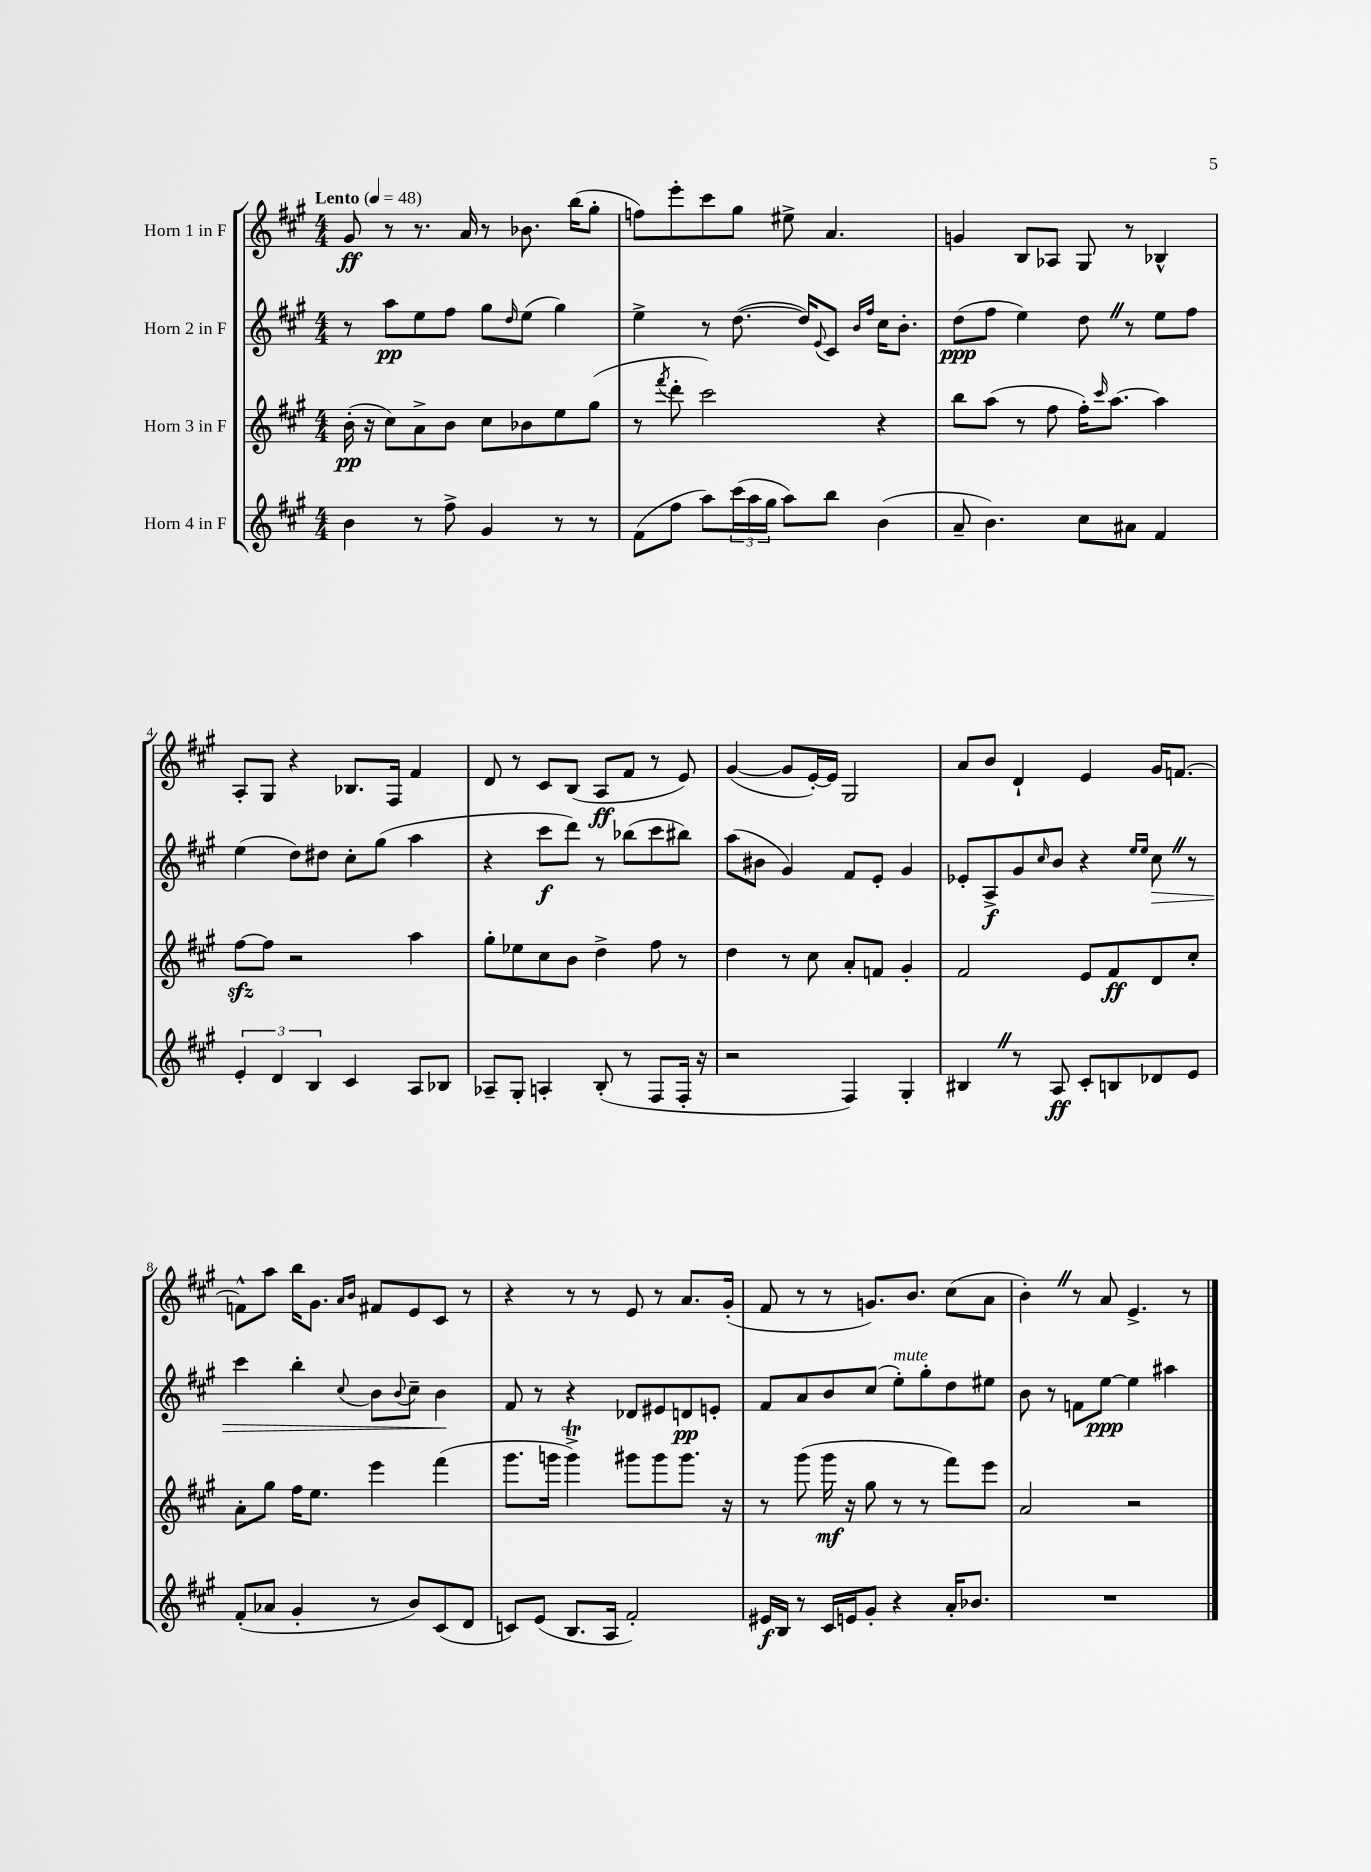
<<
\new StaffGroup <<
\new Staff = "s0" \with { instrumentName = "Horn 1 in F" } {
    \clef treble \key a \major \numericTimeSignature \time 4/4 \tempo "Lento" 4 = 48
    gis'8\ff r8 r8. a'16 r8 bes'8. b''16( gis''8-. |
    f''8) e'''8-. cis'''8 gis''8 eis''8-> a'4. |
    g'4 b8 aes8 gis8 r8 bes4-^ |
    a8-. gis8 r4 bes8. fis16 fis'4 |
    d'8 r8 cis'8 b8( a8\ff fis'8 r8 e'8) |
    gis'4~( gis'8 e'16~-.) e'16 gis2 |
    a'8 b'8 d'4-! e'4 gis'16 f'8.~ |
    f'8-^ a''8 b''16 gis'8. \grace { a'16 b'16 } fis'8 e'8 cis'8 r8 |
    r4 r8 r8 e'8 r8 a'8. gis'16-.( |
    fis'8 r8 r8 g'8.) b'8. cis''8( a'8 |
    b'4-.) \once \override BreathingSign.text = \markup { \musicglyph "scripts.caesura.straight" } \breathe r8 a'8 e'4.-> r8 \bar "|." |
}
\new Staff = "s1" \with { instrumentName = "Horn 2 in F" } {
    \clef treble \key a \major \numericTimeSignature \time 4/4
    r8 a''8\pp e''8 fis''8 gis''8 \grace { d''16 } e''8( gis''4) |
    e''4-> r8 d''8.~( d''16) \appoggiatura { e'8 } cis'8 \grace { b'16 fis''16 } cis''16 b'8.-. |
    d''8\ppp( fis''8 e''4) d''8 \once \override BreathingSign.text = \markup { \musicglyph "scripts.caesura.straight" } \breathe r8 e''8 fis''8 |
    e''4( d''8) dis''8 cis''8-. gis''8( a''4 |
    r4 cis'''8\f d'''8) r8 bes''8( cis'''8 bis''8) |
    a''8( bis'8 gis'4) fis'8 e'8-. gis'4 |
    ees'8-. a8->\f gis'8 \grace { cis''16 } b'8 r4 \grace { e''16 e''16 } cis''8\> \once \override BreathingSign.text = \markup { \musicglyph "scripts.caesura.straight" } \breathe r8 |
    cis'''4 b''4-. \appoggiatura { cis''8 } b'8 \appoggiatura { b'8 } cis''8-- b'4\! |
    fis'8 r8 r4 des'8 eis'8 d'8\pp e'8-. |
    fis'8 a'8 b'8 cis''8( e''8-.^\markup { \italic "mute" }) gis''8-. d''8 eis''8 |
    b'8 r8 f'8 e''8~\ppp e''4 ais''4 \bar "|." |
}
\new Staff = "s2" \with { instrumentName = "Horn 3 in F" } {
    \clef treble \key a \major \numericTimeSignature \time 4/4
    b'16-.\pp( r16 cis''8) a'8-> b'8 cis''8 bes'8 e''8 gis''8( |
    r8 \acciaccatura { fis'''8 } d'''8-. cis'''2) r4 |
    b''8 a''8( r8 fis''8 fis''16-.) \grace { cis'''16 } a''8.~ a''4 |
    fis''8~\sfz fis''8 r2 a''4 |
    gis''8-. ees''8 cis''8 b'8 d''4-> fis''8 r8 |
    d''4 r8 cis''8 a'8-. f'8 gis'4-. |
    fis'2 e'8 fis'8\ff d'8 cis''8-. |
    a'8-. gis''8 fis''16 e''8. e'''4 fis'''4( |
    gis'''8. g'''16 g'''4->\trill) gis'''8 gis'''8 gis'''8. r16 |
    r8 gis'''8( gis'''16\mf r16 gis''8 r8 r8 fis'''8) e'''8 |
    a'2 r2 \bar "|." |
}
\new Staff = "s3" \with { instrumentName = "Horn 4 in F" } {
    \clef treble \key a \major \numericTimeSignature \time 4/4
    b'4 r8 fis''8-> gis'4 r8 r8 |
    fis'8( fis''8 a''8) \tuplet 3/2 { cis'''16( a''16 gis''16 } a''8) b''8 b'4( |
    a'8-- b'4.) cis''8 ais'8 fis'4 |
    \tuplet 3/2 { e'4-. d'4 b4 } cis'4 a8 bes8 |
    aes8-- gis8-. a4-. b8-.( r8 fis8 fis16-. r16 |
    r2 fis4) gis4-. |
    bis4 \once \override BreathingSign.text = \markup { \musicglyph "scripts.caesura.straight" } \breathe r8 a8\ff cis'8-. b8 des'8 e'8 |
    fis'8-.( aes'8 gis'4-. r8 b'8) cis'8( d'8 |
    c'8) e'8( b8. a16 fis'2-.) |
    eis'16\f b16 r8 cis'16 e'16 gis'8-. r4 a'16-. bes'8. |
    R1 \bar "|." |
}
>>
>>
